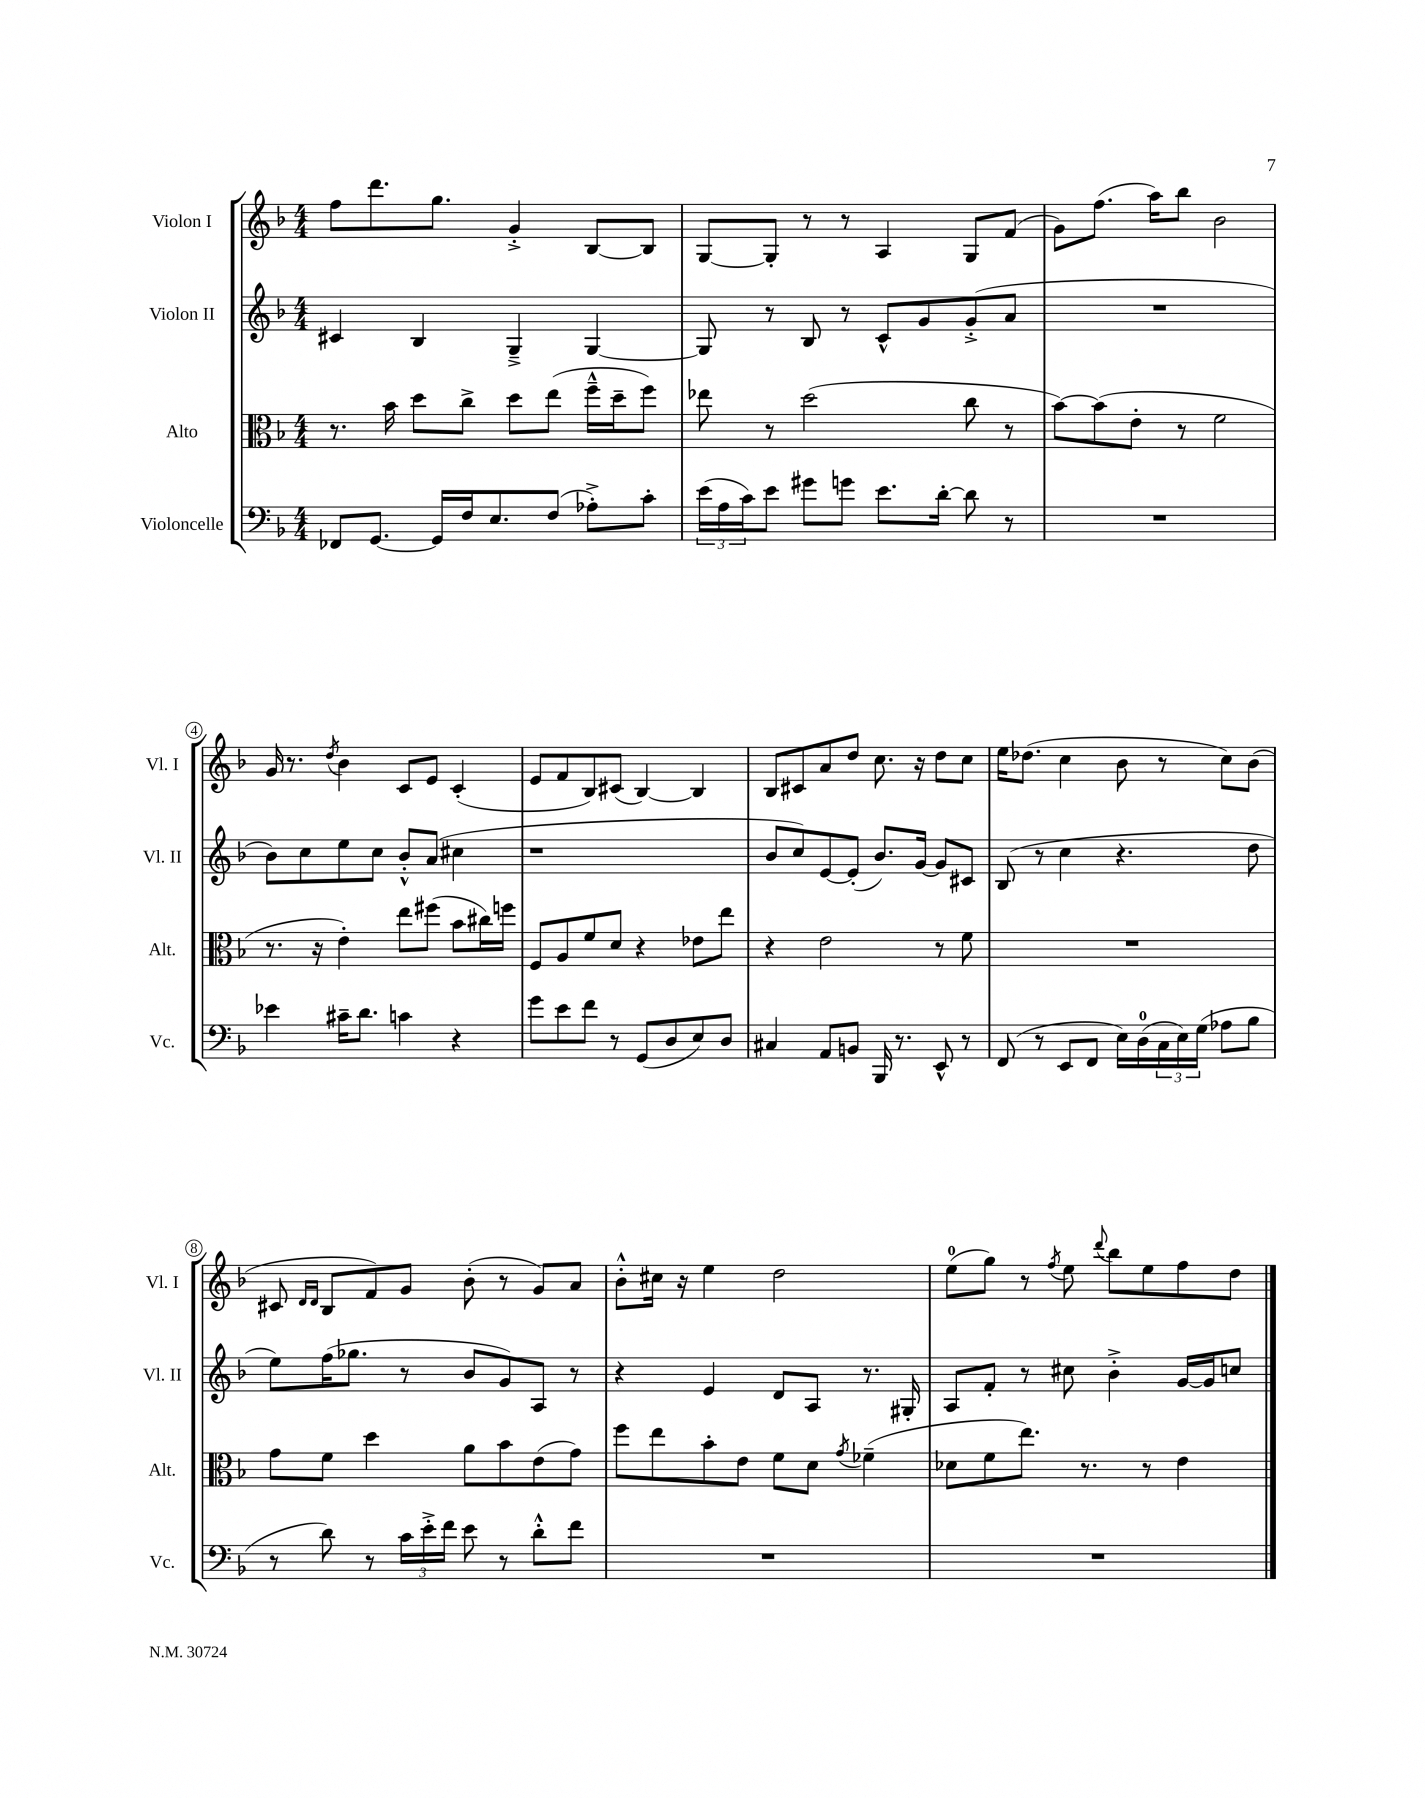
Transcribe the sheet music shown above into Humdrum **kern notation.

**kern	**kern	**kern	**kern
*staff4	*staff3	*staff2	*staff1
*clefF4	*clefC3	*clefG2	*clefG2
*k[b-]	*k[b-]	*k[b-]	*k[b-]
*M4/4	*M4/4	*M4/4	*M4/4
8FF-	8.r	4c#	8ff
[8.GG	.	.	8.ddd
.	16b-	.	.
.	8dd	4B-	.
16GG]	.	.	8.gg
16F	8cc^	.	.
8.E	.	.	.
.	8dd	4G~^	4g'^
(8F	(8ee	.	.
8A-'^)	16ff~^^	[4G	[8B-
.	16dd~	.	.
8c'	8ff)	.	8B-]
=	=	=	=
(24e	8ee-	8G]	[8G
24A	.	.	.
24c)	.	.	.
8e	8r	8r	8G']
8g#	(2dd	8B-	8r
8g	.	8r	8r
8.e	.	8c^^	4A
.	.	8g	.
[16d'	.	.	.
8d]	8cc	(8g'^	8G
8r	8r	8a	(8f
=	=	=	=
1r	[8b-)	1r	8g)
.	(8b-]	.	(8.ff
.	8e'	.	.
.	.	.	16aa)
.	8r	.	8bb-
.	2f	.	2b-
=	=	=	=
4e-	8.r	8b-)	16g
.	.	.	8.r
.	.	8cc	.
.	16r	.	.
.	.	.	8qdd
16c#~	4e')	8ee	4b-
8.d	.	.	.
.	.	8cc	.
4c	8ee	8b-'^^	8c
.	(8ff#	(8a	8e
4r	8b-	4cc#	(4c'
.	16cc#)	.	.
.	16ff	.	.
=	=	=	=
8g	8F	1r	8e
8e	8A	.	8f
8f	8f	.	8B-)
8r	8d	.	(8c#
(8GG	4r	.	[4B-)
8D	.	.	.
8E)	8e-	.	4B-]
8D	8ee	.	.
=	=	=	=
4C#	4r	8b-	8B-
.	.	8cc)	8c#
8AA	2e	[8e	8a
8BB	.	(8e']	8dd
16BBB-	.	8.b-)	8.cc
8.r	.	.	.
.	.	[16g	16r
8EE^^	8r	8g]	8dd
8r	8f	8c#	8cc
=	=	=	=
(8FF	1r	(8B-	16ee
.	.	.	(8.dd-
8r	.	8r	.
8EE	.	4cc	4cc
8FF	.	.	.
16E)	.	4.r	8b-
(16D	.	.	.
24C	.	.	8r
24E)	.	.	.
(24G	.	.	.
8A-	.	.	8cc)
8B-	.	8dd	(8b-
=	=	=	=
8r	8g	8ee)	8c#
.	.	.	16qqd
.	.	.	16qqd
8d)	8f	(16ff	8B-
.	.	8.gg-	.
8r	4dd	.	8f)
24c	.	8r	8g
24e'^	.	.	.
24f	.	.	.
8e	8a	8b-	(8b-'
8r	8b-	8g)	8r
8d'^^	(8e	8A	8g)
8f	8g)	8r	8a
=	=	=	=
1r	8ff	4r	8b-'^^
.	8ee	.	16cc#
.	.	.	16r
.	8b-'	4e	4ee
.	8e	.	.
.	8f	8d	2dd
.	8d	8A	.
.	8qg	.	.
.	(4f-~	8.r	.
.	.	16G#'	.
=	=	=	=
1r	8d-	8A	(8ee
.	8f	8f'	8gg)
.	8.ee)	8r	8r
.	.	.	8qff
.	.	8cc#	8ee
.	8.r	.	.
.	.	.	8qqddd
.	.	4b-'^	8bb-
.	8r	.	8ee
.	4e	[16g	8ff
.	.	16g]	.
.	.	8cc	8dd
==	==	==	==
*-	*-	*-	*-
